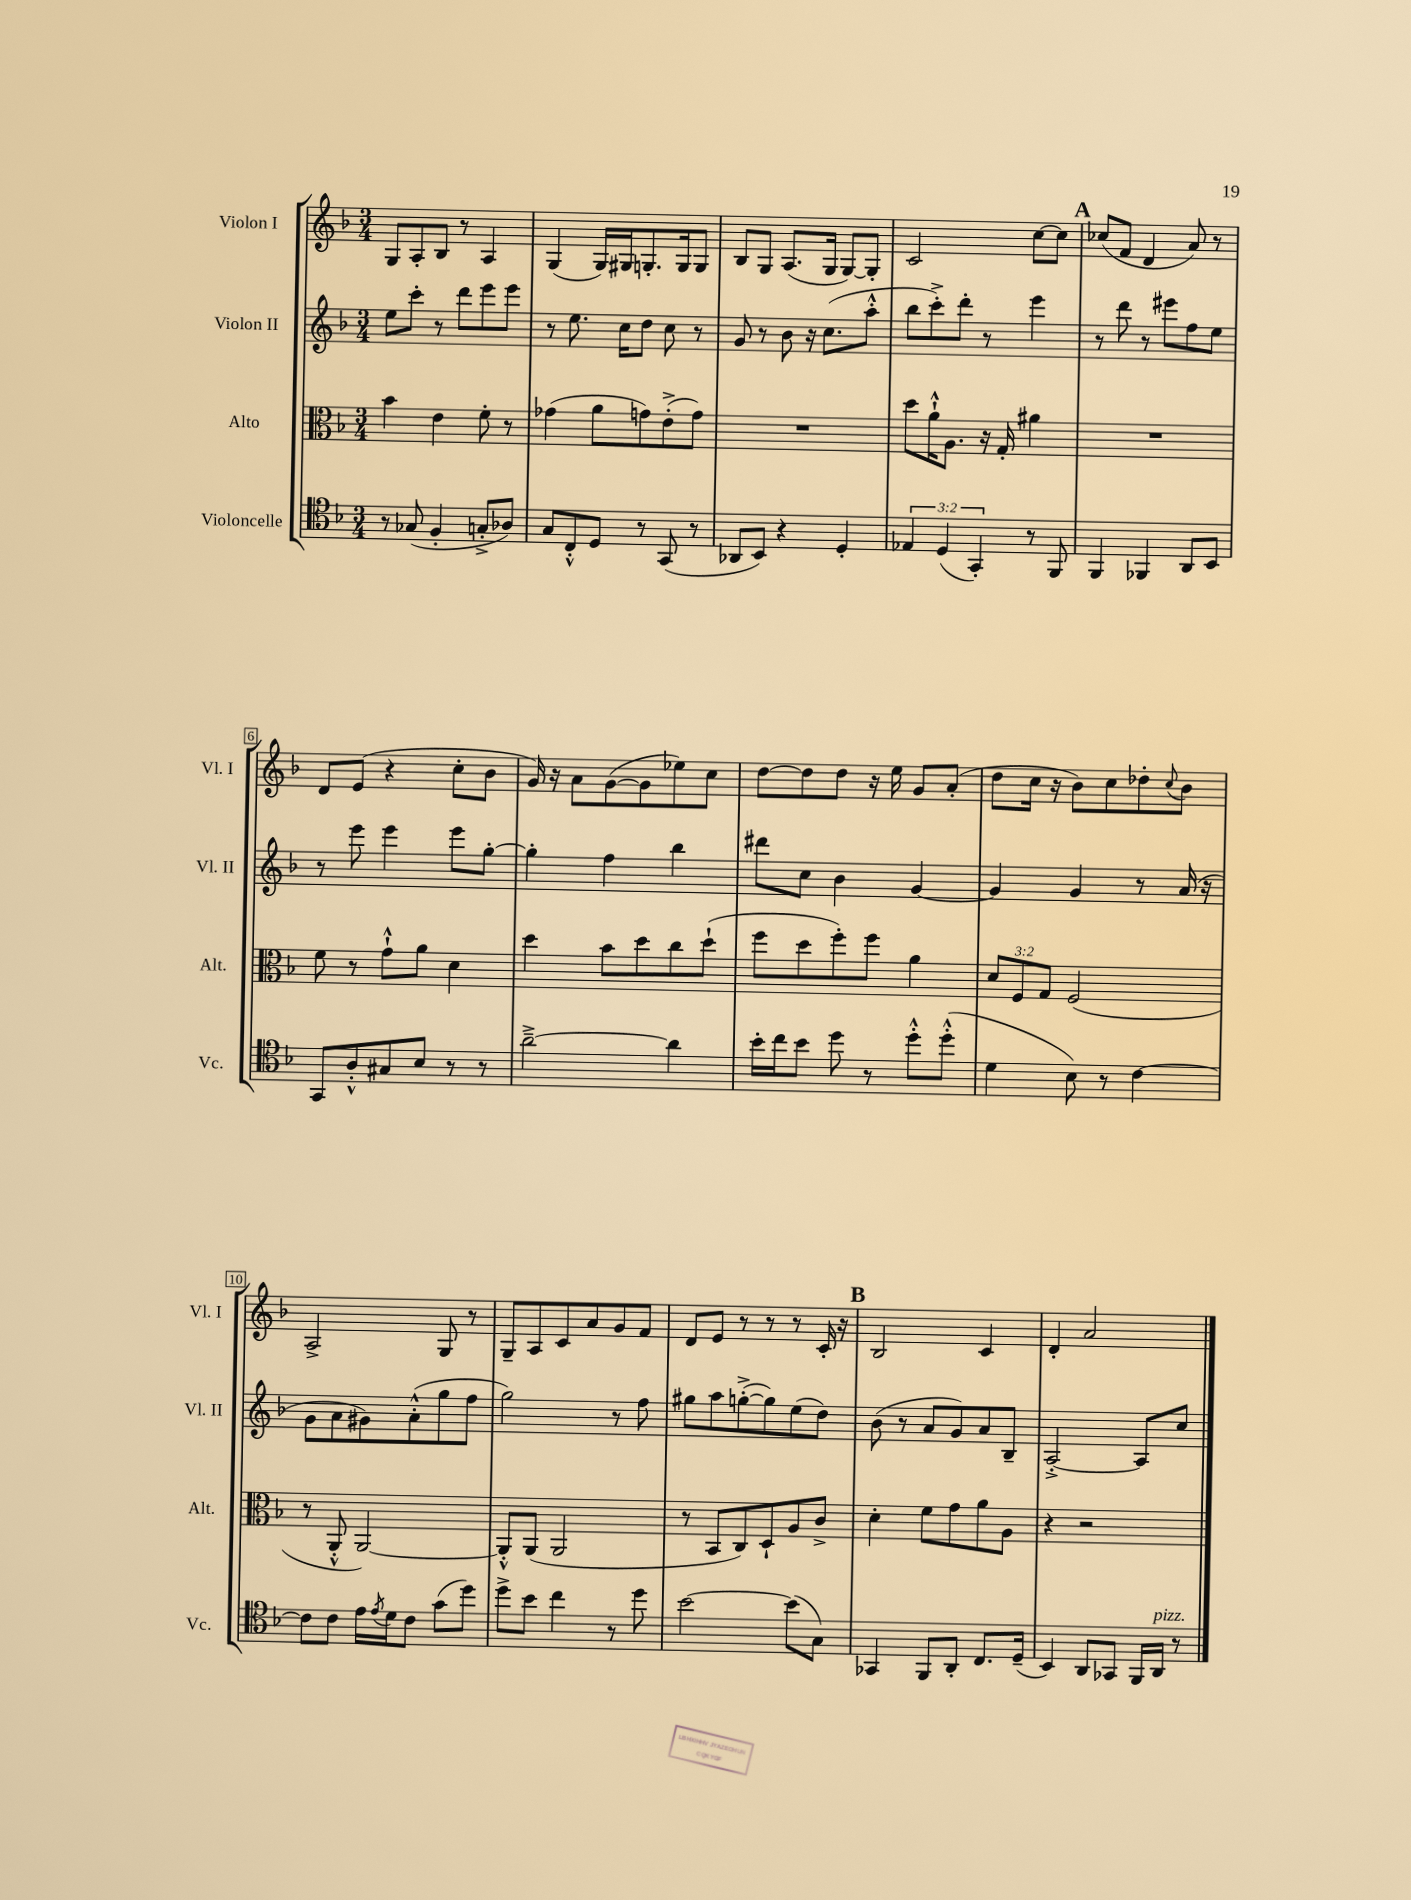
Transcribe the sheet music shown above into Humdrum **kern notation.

**kern	**kern	**kern	**kern
*part4	*part3	*part2	*part1
*staff4	*staff3	*staff2	*staff1
*I"Violoncelle	*I"Alto	*I"Violon II	*I"Violon I
*I'Vc.	*I'Alt.	*I'Vl. II	*I'Vl. I
*clefC4	*clefC3	*clefG2	*clefG2
*k[b-]	*k[b-]	*k[b-]	*k[b-]
*M3/4	*M3/4	*M3/4	*M3/4
=1	=1	=1	=1
8r	4b-\	8ee\L	8G/L
(8G-X/	.	8ccc'\J	8A'/
4F'/	4e\	8r	8B-/J
.	.	8ddd\L	8r
8Gn'^/L	8f'\	8eee\	4A/
8A-X/J)	8r	8eee\J	.
=2	=2	=2	=2
8G/L	(4g-X\	8r	(4G/
8C'^^/	.	8.ee\	.
8D/J	8a\L	.	16G/LL)
.	.	16cc\KL	16G#X/J
8r	8gn\)	8dd\J	8.Gn'/
(8GG/	(8e'^\	8cc\	.
.	.	.	16G/k
8r	8g\J)	8r	8G/J
=3	=3	=3	=3
8AA-X/L	2.r	8g/	8B-/L
8BB-/J)	.	8r	8G/J
4r	.	8b-\	(8.A/L
.	.	16r	.
.	.	(8.cc\L	16G/Jk
4D'/	.	.	[8G/L)
.	.	8aa'^^\J	8G'/J]
=4	=4	=4	=4
6E-X/	8dd\L	8bb-\L	2c/
.	16a`^^\K	8ccc'^\)	.
(6D/	.	.	.
.	8.A\J	.	.
.	.	8ddd'\J	.
6GG'/)	.	.	.
.	16r	8r	.
.	16G'/	.	.
8r	4a#X\	4eee\	[8cc\L
8FF/	.	.	8cc\J]
!!LO:REH:place=s1:t=A
=5	=5	=5	=5
4FF/	2.r	8r	(8cc-X/L
.	.	8ddd\	8f/J
4FF-X/	.	8r	4d/
.	.	8eee#X\L	.
8AA/L	.	8ff\	8a/)
8BB-/J	.	8ee\J	8r
!!LO:LB:g=z
=6	=6	=6	=6
8GG/L	8f\	8r	8d/L
8A'^^/	8r	8eee\	(8e/J
8G#X/	8g`^^\L	4eee\	4r
8B-/J	8a\J	.	.
8r	4d\	8eee\L	8cc'\L
8r	.	[8gg'\J	8b-\J
=7	=7	=7	=7
[2a~^\	4dd\	4gg'\]	16g/)
.	.	.	16r
.	.	.	8a\L
.	8b-\L	4ff\	([8g\
.	8dd\	.	8g\]
4a\]	8cc\	4bb-\	8ee-X\)
.	(8dd`\J	.	8cc\J
=8	=8	=8	=8
16b-'\LL	8ff\L	8ddd#X\L	[8dd\L
16cc\J	.	.	.
8b-\J	8dd\	8cc\J	8dd\]
8dd\	8ff'\)	4b-\	8dd\J
8r	8ff\J	.	16r
.	.	.	16ee\
8dd'^^\L	4a\	[4g/	8g/L
(8dd'^^\J	.	.	(8a'/J
=9	=9	=9	=9
4d\	12d/L	4g/]	8dd\L
.	12F/	.	.
.	.	.	16cc\Jk
.	12G/J	.	.
.	.	.	16r
8B-\)	(2F/	4g/	8b-\L)
8r	.	.	8cc\
[4c\	.	8r	8dd-X'\
.	.	.	8qqcc/
.	.	(16a/	8b-\J
.	.	16r	.
!!LO:LB:g=z
=10	=10	=10	=10
8c\L]	8r	8g\L	2A^/
8c\J	8AA'^^/	8a\	.
16e\LL	[2AA/)	8g#X\)	.
8qe/	.	.	.
16d\J	.	.	.
8c\J	.	(8a'^^\	.
(8g\L	.	8gg\	8G/
8dd\J)	.	8ff\J	8r
=11	=11	=11	=11
8dd^\L	8AA'^^/L]	2gg\)	8G~/L
8b-\J	(8AA/J	.	8A/
4cc\	2AA/	.	8c/
.	.	.	8a/
8r	.	8r	8g/
8dd\	.	8ff\	8f/J
=12	=12	=12	=12
[2b-\	8r	8gg#X\L	8d/L
.	8BB-/L	8aa\	8e/J
.	8C/)	([8ggn'^\	8r
.	8D`/	8gg\])	8r
(8b-\L]	8A/	(8ee\	8r
8G\J)	8c^/J	8dd\J)	16c'/
.	.	.	16r
!!LO:REH:place=s1:t=B
=13	=13	=13	=13
4GG-X/	4d'\	(8b-\	2B-/
.	.	8r	.
8FF/L	8f\L	8a/L	.
8AA'/J	8g\	8g/)	.
8.C/L	8a\	8a/	4c/
.	8A\J	8B-~/J	.
(16D~/Jk	.	.	.
=14	=14	=14	=14
4BB-/)	4r	[2A'^/	4d'/
8AA/L	2r	.	2a/
8GG-X/J	.	.	.
16FF/LL	.	8A/L]	.
!LO:TX:a:i:t=pizz.	!	!	!
16AA/JJ	.	.	.
8r	.	8cc/J	.
==	==	==	==
*-	*-	*-	*-
